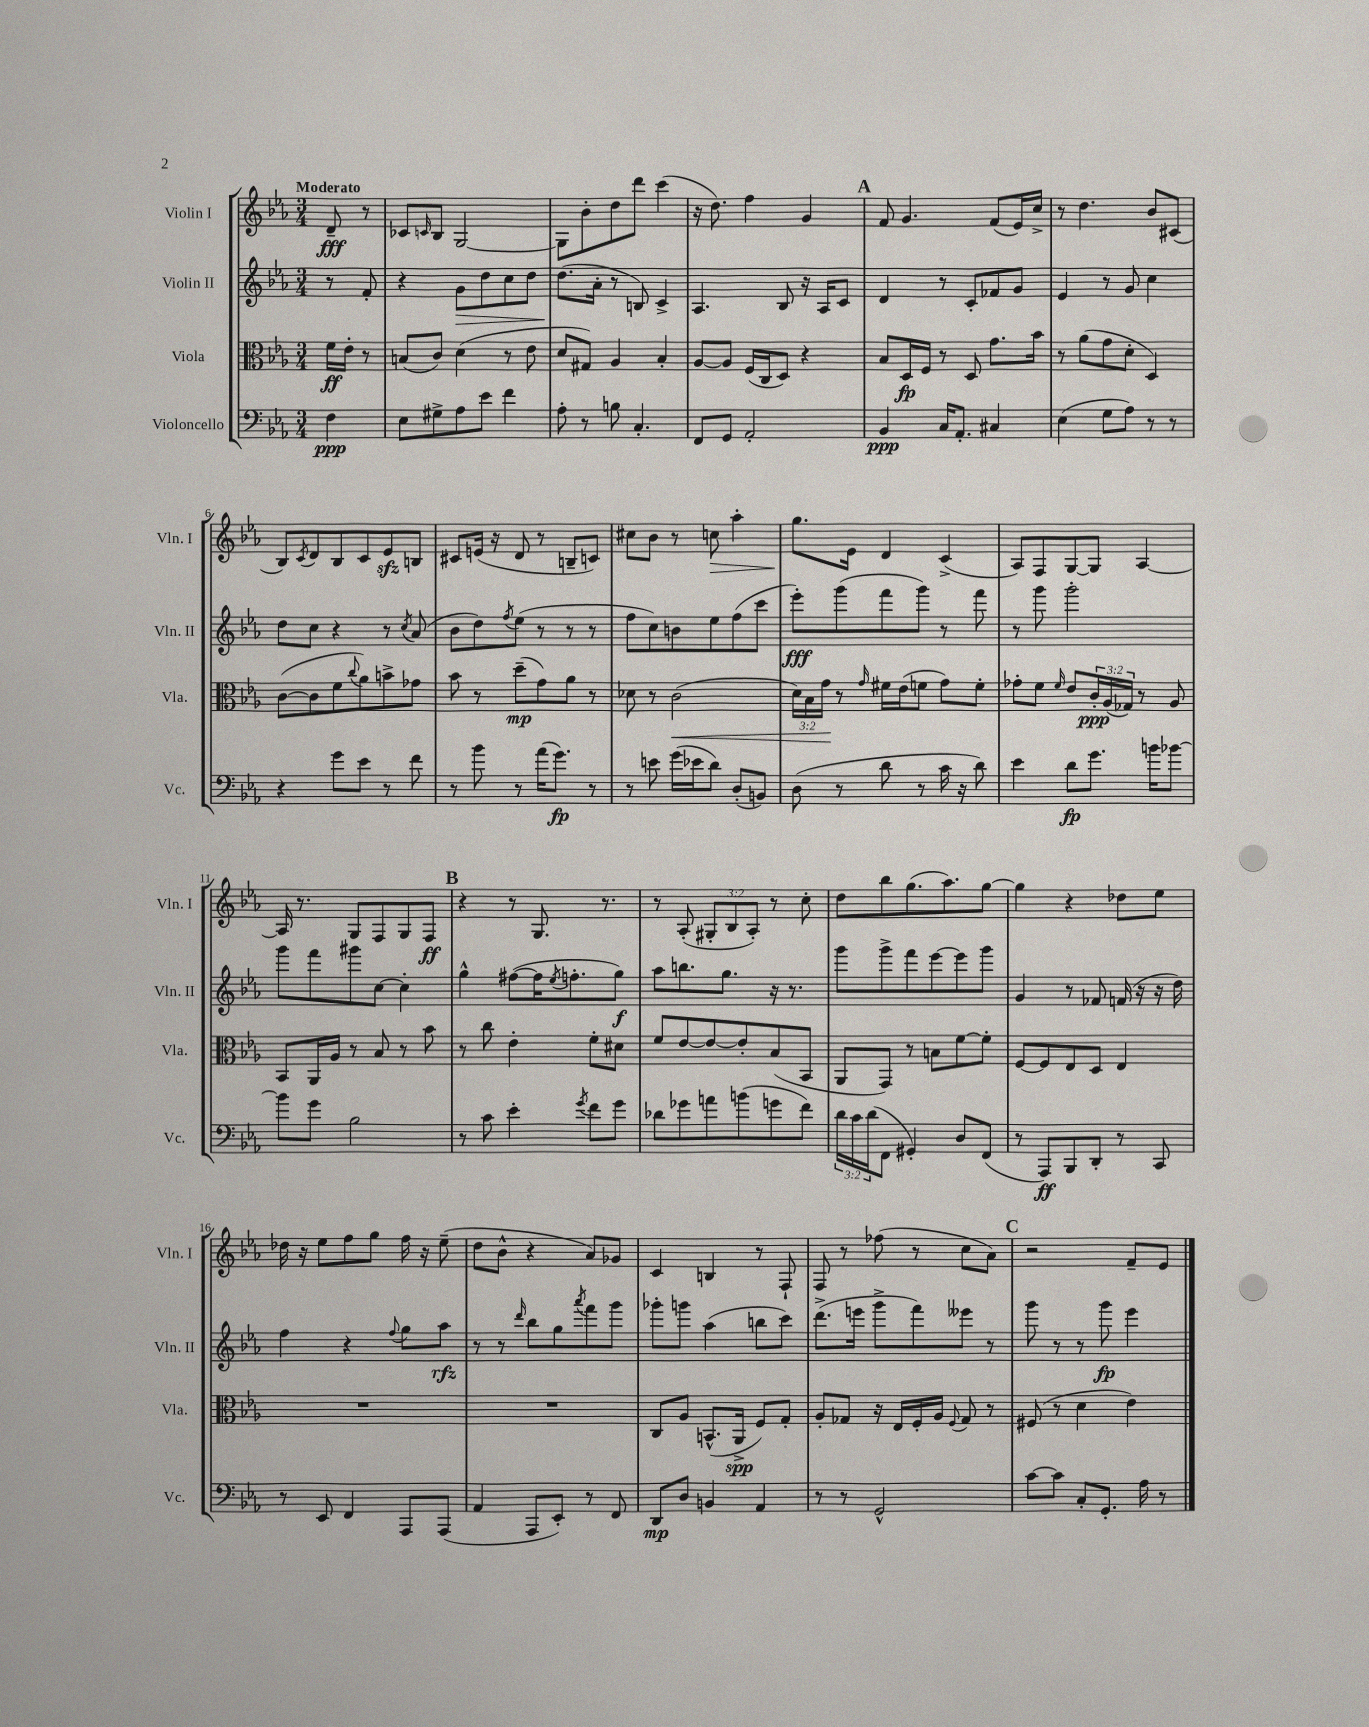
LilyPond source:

<<
\new StaffGroup <<
\new Staff = "s0" \with { instrumentName = "Violin I" shortInstrumentName = "Vln. I" } {
    \clef treble \key ees \major \numericTimeSignature \time 3/4 \override Staff.TupletNumber.text = #tuplet-number::calc-fraction-text \partial 4 \tempo "Moderato"
    d'8--\fff r8 |
    ces'8 \grace { c'16 } bes8 g2~ |
    g8 bes'8-. d''8 d'''8 c'''4( |
    r16 d''8.) f''4 g'4 |
    \mark \markup { \bold "A" } f'8 g'4. f'8( ees'16) c''16-> |
    r8 d''4. bes'8 cis'8( |
    bes8) \acciaccatura { c'8 } d'8 bes8 c'8 ees'8\sfz b8 |
    cis'8 e'16( r16 d'8 r8 b8-- c'8) |
    cis''8 bes'8 r8 c''8\> aes''4-. |
    g''8.\! ees'16 d'4 c'4->( |
    aes8) f8 g8~ g8 aes4~ |
    aes16 r8. g8 f8 g8 f8\ff |
    \mark \markup { \bold "B" } r4 r8 g8. r8. |
    r8 aes8-.( \tuplet 3/2 { gis8-. bes8 aes8-.) } r8 c''8-. |
    d''8 bes''8 g''8.( aes''8.) g''8~ |
    g''4 r4 des''8 ees''8 |
    des''16 r16 ees''8 f''8 g''8 f''16 r16 ees''8--( |
    d''8 bes'8-^ r4 aes'8) ges'8 |
    c'4 b4 r8 f8-! |
    f8 r8 fes''8( r8 c''8 aes'8) |
    \mark \markup { \bold "C" } r2 f'8-- ees'8 \bar "|." |
}
\new Staff = "s1" \with { instrumentName = "Violin II" shortInstrumentName = "Vln. II" } {
    \clef treble \key ees \major \numericTimeSignature \time 3/4 \partial 4
    r8 f'8-. |
    r4 g'8\> d''8 c''8 d''8 |
    d''8.\!( aes'16-. r8 b8) c'4-> |
    aes4. bes8 r16 aes16 c'8 |
    \mark \markup { \bold "A" } d'4 r8 c'8-. fes'8 g'8 |
    ees'4 r8 g'8 c''4 |
    d''8 c''8 r4 r8 \acciaccatura { c''8 } aes'8( |
    bes'8 d''8) \acciaccatura { f''8 } ees''8( r8 r8 r8 |
    f''8 c''8) b'8 ees''8 f''8( c'''8 |
    ees'''8-.\fff) g'''8( f'''8 g'''8) r8 f'''8 |
    r8 g'''8 g'''2-. |
    g'''8 f'''8 gis'''8 c''8~ c''4-. |
    \mark \markup { \bold "B" } g''4-^ fis''8~( fis''16 \acciaccatura { ees''8 } f''8.-. g''8\f) |
    aes''8 b''8. g''8. r16 r8. |
    g'''8 g'''8-> f'''8 ees'''8~ ees'''8 g'''8 |
    g'4 r8 fes'8 f'16( r16 r16 d''16) |
    f''4 r4 \appoggiatura { f''8 } g''8 aes''8\rfz |
    r8 r8 \grace { d'''16 } bes''8 g''8 \acciaccatura { aes'''8 } f'''8 g'''8 |
    ges'''8-. g'''8 aes''4( b''8 c'''8) |
    d'''8.->( e'''16 g'''8-> f'''8) eeses'''8 r8 |
    \mark \markup { \bold "C" } g'''8 r8 r8 g'''8\fp ees'''4 \bar "|." |
}
\new Staff = "s2" \with { instrumentName = "Viola" shortInstrumentName = "Vla." } {
    \clef alto \key ees \major \numericTimeSignature \time 3/4 \override Staff.TupletNumber.text = #tuplet-number::calc-fraction-text \partial 4
    f'16\ff ees'16-. r8 |
    b8( c'8) d'4( r8 ees'8 |
    d'8 gis8) aes4 bes4-. |
    aes8~ aes8 f16( c16 d8) r4 |
    \mark \markup { \bold "A" } bes8 d16\fp f16 r8 d8 g'8. bes'16 |
    r8 aes'8( g'8 d'8-. d4) |
    c'8~( c'8 f'8 \appoggiatura { c''8 } aes'8) b'8-> ges'8 |
    bes'8 r8 d''8--\mp( g'8) aes'8 r8 |
    des'8 r8 c'2\<( |
    \tuplet 3/2 { d'16) bes16 g'16\! } r8 \grace { g'16 } fis'16 ees'16( f'8 g'8) f'8-. |
    ges'8-. f'8 \grace { f'16 } ees'8 \tuplet 3/2 { c'16-.\ppp aes16( ges16) } r8 aes8 |
    bes,8 aes,16 aes16 r8 bes8 r8 bes'8 |
    \mark \markup { \bold "B" } r8 c''8 ees'4-. f'8-. dis'8 |
    f'8 ees'8~ ees'8~ ees'8-. bes8( bes,8 |
    aes,8 g,8) r8 b8 f'8~ f'8-. |
    f8~ f8 ees8 d8 ees4 |
    R2. |
    R2. |
    c8 aes8 b,8.-^( aes,16->\spp f8) g8-. |
    aes8-. ges8 r16 ees16 f16-. aes16 \appoggiatura { f8 } ges8 r8 |
    \mark \markup { \bold "C" } fis8( r8 d'4 ees'4) \bar "|." |
}
\new Staff = "s3" \with { instrumentName = "Violoncello" shortInstrumentName = "Vc." } {
    \clef bass \key ees \major \numericTimeSignature \time 3/4 \override Staff.TupletNumber.text = #tuplet-number::calc-fraction-text \partial 4
    f4\ppp |
    ees8 gis8-> aes8 ees'8 f'4 |
    aes8-. r8 b8 c4.-. |
    f,8 g,8 aes,2-. |
    \mark \markup { \bold "A" } bes,4\ppp c16 aes,8.-. cis4 |
    ees4( g8 aes8) r8 r8 |
    r4 g'8 ees'8 r8 f'8 |
    r8 bes'8 r8 aes'16( g'8.\fp) r8 |
    r8 e'8 g'16( ees'16 d'8) d8-.( b,8) |
    d8( r8 d'8 r8 c'16 r16 d'8) |
    ees'4 d'8\fp g'8. b'16 bes'8~ |
    bes'8 g'8 bes2 |
    \mark \markup { \bold "B" } r8 c'8 ees'4-. \acciaccatura { g'8 } f'8 g'8 |
    des'8 ges'8 a'8 b'8( g'8 f'8) |
    \tuplet 3/2 { d'16 c'16 d'16( } f,8 gis,4-.) d8 f,8( |
    r8 aes,,8\ff) bes,,8 d,8-. r8 c,8 |
    r8 ees,8 f,4 aes,,8 aes,,8( |
    aes,4 aes,,8 ees,8-.) r8 f,8 |
    d,8\mp d8 b,4 aes,4 |
    r8 r8 g,2-^ |
    \mark \markup { \bold "C" } c'8~ c'8 c8-. g,8.-. aes16 r8 \bar "|." |
}
>>
>>
